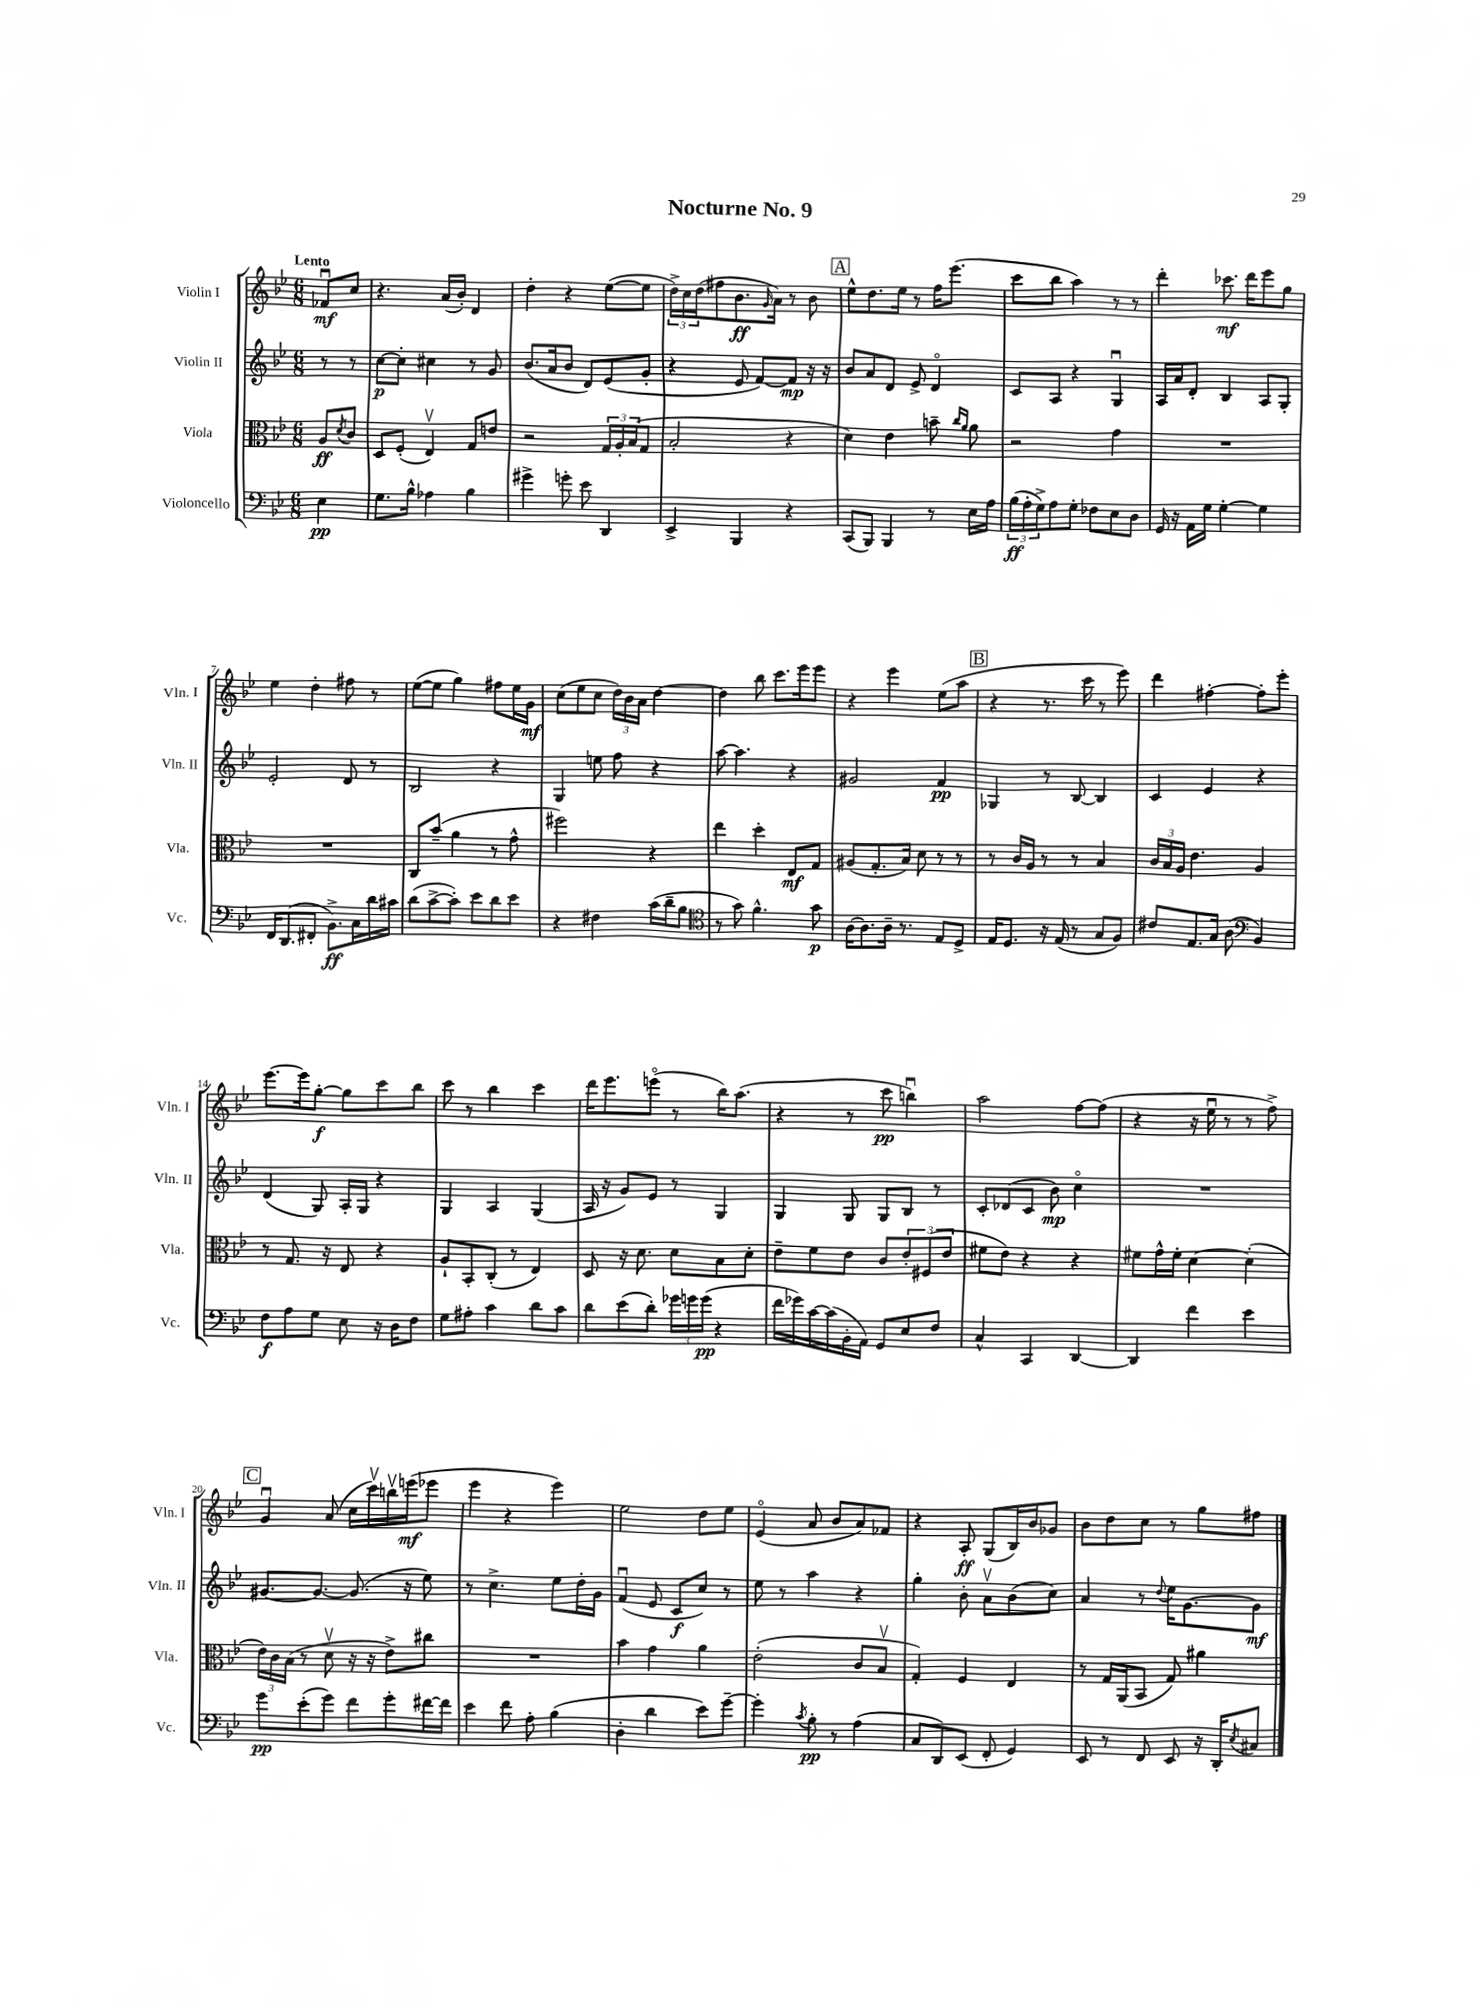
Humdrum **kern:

**kern	**kern	**kern	**kern
*staff4	*staff3	*staff2	*staff1
*clefF4	*clefC3	*clefG2	*clefG2
*k[b-e-]	*k[b-e-]	*k[b-e-]	*k[b-e-]
*M6/8	*M6/8	*M6/8	*M6/8
4E-	8A	8r	8f-u
.	8qd	.	.
.	8c	8r	8cc
=	=	=	=
8.G	8D	[8cc	4.r
.	(8F'	8cc']	.
16B-^^	.	.	.
4A-	4E-v)	4cc#	.
.	.	.	(16a
.	.	.	16b-')
4B-	8G	8r	4d
.	8e	8g	.
=	=	=	=
4g#^	2r	(8.b-	4dd'
.	.	16a	.
8g'	.	8b-	4r
8e-	.	8d)	.
4DD	24G	(8e-	([8ee-
.	24A'	.	.
.	(24B-	.	.
.	8G	8g'	8ee-]
=	=	=	=
4EE-^	2B-'	4r	24dd^)
.	.	.	24cc
.	.	.	(24dd
.	.	.	8ff#
4BBB-	.	8e-	8.b-
.	.	[8f)	.
.	.	.	16qqg
.	.	.	16a)
4r	4r	8f]	8r
.	.	16r	8b-
.	.	16r	.
=	=	=	=
(8CC	4d)	8b-	8ee-^^
8BBB-)	.	8a	8.dd
4BBB-	4e-	8d	.
.	.	.	16ee-
.	.	8e-^	8r
8r	8b~	4do	16ff
.	.	.	(8.eee-
.	16qqcc	.	.
.	16qqa	.	.
16E-	8a	.	.
16A	.	.	.
=	=	=	=
(24B-	2r	8c	8ccc
24A'	.	.	.
24G^)	.	.	.
8A	.	8A	8bb-
8G'	.	4r	4aa)
8F-	.	.	.
8E-	4g	4Gu	8r
8D	.	.	8r
=	=	=	=
16GG	2.r	16A	4ddd'
16r	.	16a	.
16AA	.	8d'	.
16G	.	.	.
[4G'	.	4B-	8.ccc-
.	.	.	16ddd
4G]	.	8A	8eee-
.	.	8G'	8gg
=	=	=	=
16FF	2.r	2e-'	4ee-
(8.DD	.	.	.
8FF#'	.	.	4dd'
8.BB-^)	.	.	.
.	.	8d	8ff#
16C	.	.	.
16d	.	8r	8r
16c#	.	.	.
=	=	=	=
(8d	8C	2B-	([8ee-
[8c^	(8b-~	.	8ee-]
8c'])	4a	.	4gg)
8e-	.	.	.
8d	8r	4r	8ff#
8e-	8g^^	.	16ee-
.	.	.	16g
=	=	=	=
4r	2ff#)	4G	(8cc
.	.	.	8ee-
4F#	.	8ee	8cc
.	.	8ff	24dd)
.	.	.	24b-
.	.	.	24a
(16c	4r	4r	[4dd
16d~	.	.	.
8B-	.	.	.
=	=	=	=
*clefC4	*	*	*
8r	4ee-	[8aa	4dd]
8g)	.	4.aa]	.
4.f^^	4dd'	.	8bb-
.	.	.	8.ccc
.	8E-	4r	.
.	.	.	16eee-
8g	8G	.	8eee-
=	=	=	=
[16A	(8A#	2g#	4r
8.A]	.	.	.
.	8.G'	.	.
16A~	.	.	4eee-
8.r	16B-)	.	.
.	8d	.	.
8E-	8r	4f	(8ee-
8D^	8r	.	8aa
=	=	=	=
16E-	8r	4G-	4r
8.D	.	.	.
.	16c	.	.
.	16A	.	.
16r	8r	8r	8.r
(16E-	.	.	.
8r	8r	[8B-	.
.	.	.	16ccc
8G	4B-	4B-]	8r
8F)	.	.	8eee-)
=	=	=	=
8c#	24c	4c	4ddd
.	24B-	.	.
.	24A	.	.
8.E-	4.e-	.	.
.	.	4e-	[4ff#'
16G	.	.	.
(8A	.	.	.
*clefF4	*	*	*
4BB-)	4A	4r	8ff#']
.	.	.	8eee-'
=	=	=	=
8F	8r	(4d	[8.eee-
8A	8.G	.	.
.	.	.	16eee-]
8G	.	8G)	[8gg'
.	16r	.	.
8E-	8E-	16A'	8gg]
.	.	16G	.
16r	4r	4r	8ccc
16D	.	.	.
8F	.	.	8bb-
=	=	=	=
8G	8A`	4G	8ccc
8A#'	8BB-'	.	8r
4c	(8C'	4A	4bb-
.	8r	.	.
8d	4E-)	(4G	4ccc
8c	.	.	.
=	=	=	=
8d	8D	16A	16ddd
.	.	16r	8.eee-
(8e-	16r	8g)	.
.	8.d	.	.
8d')	.	8e-	(8eeeo
24g-	8d	8r	8r
24g	.	.	.
(24g	.	.	.
4r	8B-	4G	16bb-)
.	.	.	(8.aa
.	8d'	.	.
=	=	=	=
16f	8e-~	4G	4r
16g-)	.	.	.
[16c	8f	.	.
(16c]	.	.	.
16BB-'	8e-	8G	8r
16AA)	.	.	.
8GG	8c	8G	8ccc
8E-	12e-'	8B-	4bbu)
.	(12F#	.	.
8F	.	8r	.
.	12e-	.	.
=	=	=	=
4C^^	8f#	8c'	2aa
.	8e-)	(8d-	.
4CC	4r	8c	.
.	.	8b-)	.
[4DD	4r	4cco	[8ff
.	.	.	(8ff]
=	=	=	=
4DD]	8f#	2.r	4r
.	16g^^	.	.
.	16f#'	.	.
4f	[4d	.	16r
.	.	.	16ee-u
.	.	.	8r
4e-	(4d']	.	8r
.	.	.	8ff^)
=	=	=	=
8g	24e-)	[8.g#	4gu
.	24c	.	.
.	(24B-	.	.
(8e-'	8r	.	.
.	.	8.g#_	.
8g)	8dv	.	(8a
8f	16r	(8.g#]	16cc
.	16r	.	16cccv)
8g'	8e-^)	.	16bbv
.	.	16r	(16eee
[16f#	8cc#	8ee-)	8eee-
16f#]	.	.	.
=	=	=	=
4e-	2.r	8r	4eee-
.	.	4.cc^	.
8f	.	.	4r
8A'	.	.	.
(4B-	.	8ee-	4eee-)
.	.	16dd'	.
.	.	16g	.
=	=	=	=
4D'	4b-	(4fu	2ee-
4d	4g	8e-	.
.	.	8c	.
8e-)	4a	8cc)	8dd
[8g~	.	8r	8ee-
=	=	=	=
4g']	(2e-'	8ee-	(4e-o
.	.	8r	.
8qc	.	.	.
8B-'	.	4aa	8a
8r	.	.	8b-
(4A	8c	4r	8a)
.	8B-v	.	8f-
=	=	=	=
8C	4G')	4gg'	4r
8DD)	.	.	.
(8EE-	4F	8b-'	8A'
8FF'	.	8av	(8G
4GG)	4E-	(8b-	16B-)
.	.	.	16b-
.	.	8cc)	8g-
=	=	=	=
8EE-	8r	4a	8b-
8r	16G	.	8dd
.	(16AA	.	.
8FF	8BB-	8r	8cc
.	.	8qqdd	.
8EE-	8G)	16ee-	8r
.	.	[8.g	.
16r	4a#	.	8gg
16DD'	.	.	.
8qE-	.	.	.
8C#	.	8g]	8ff#
==	==	==	==
*-	*-	*-	*-
